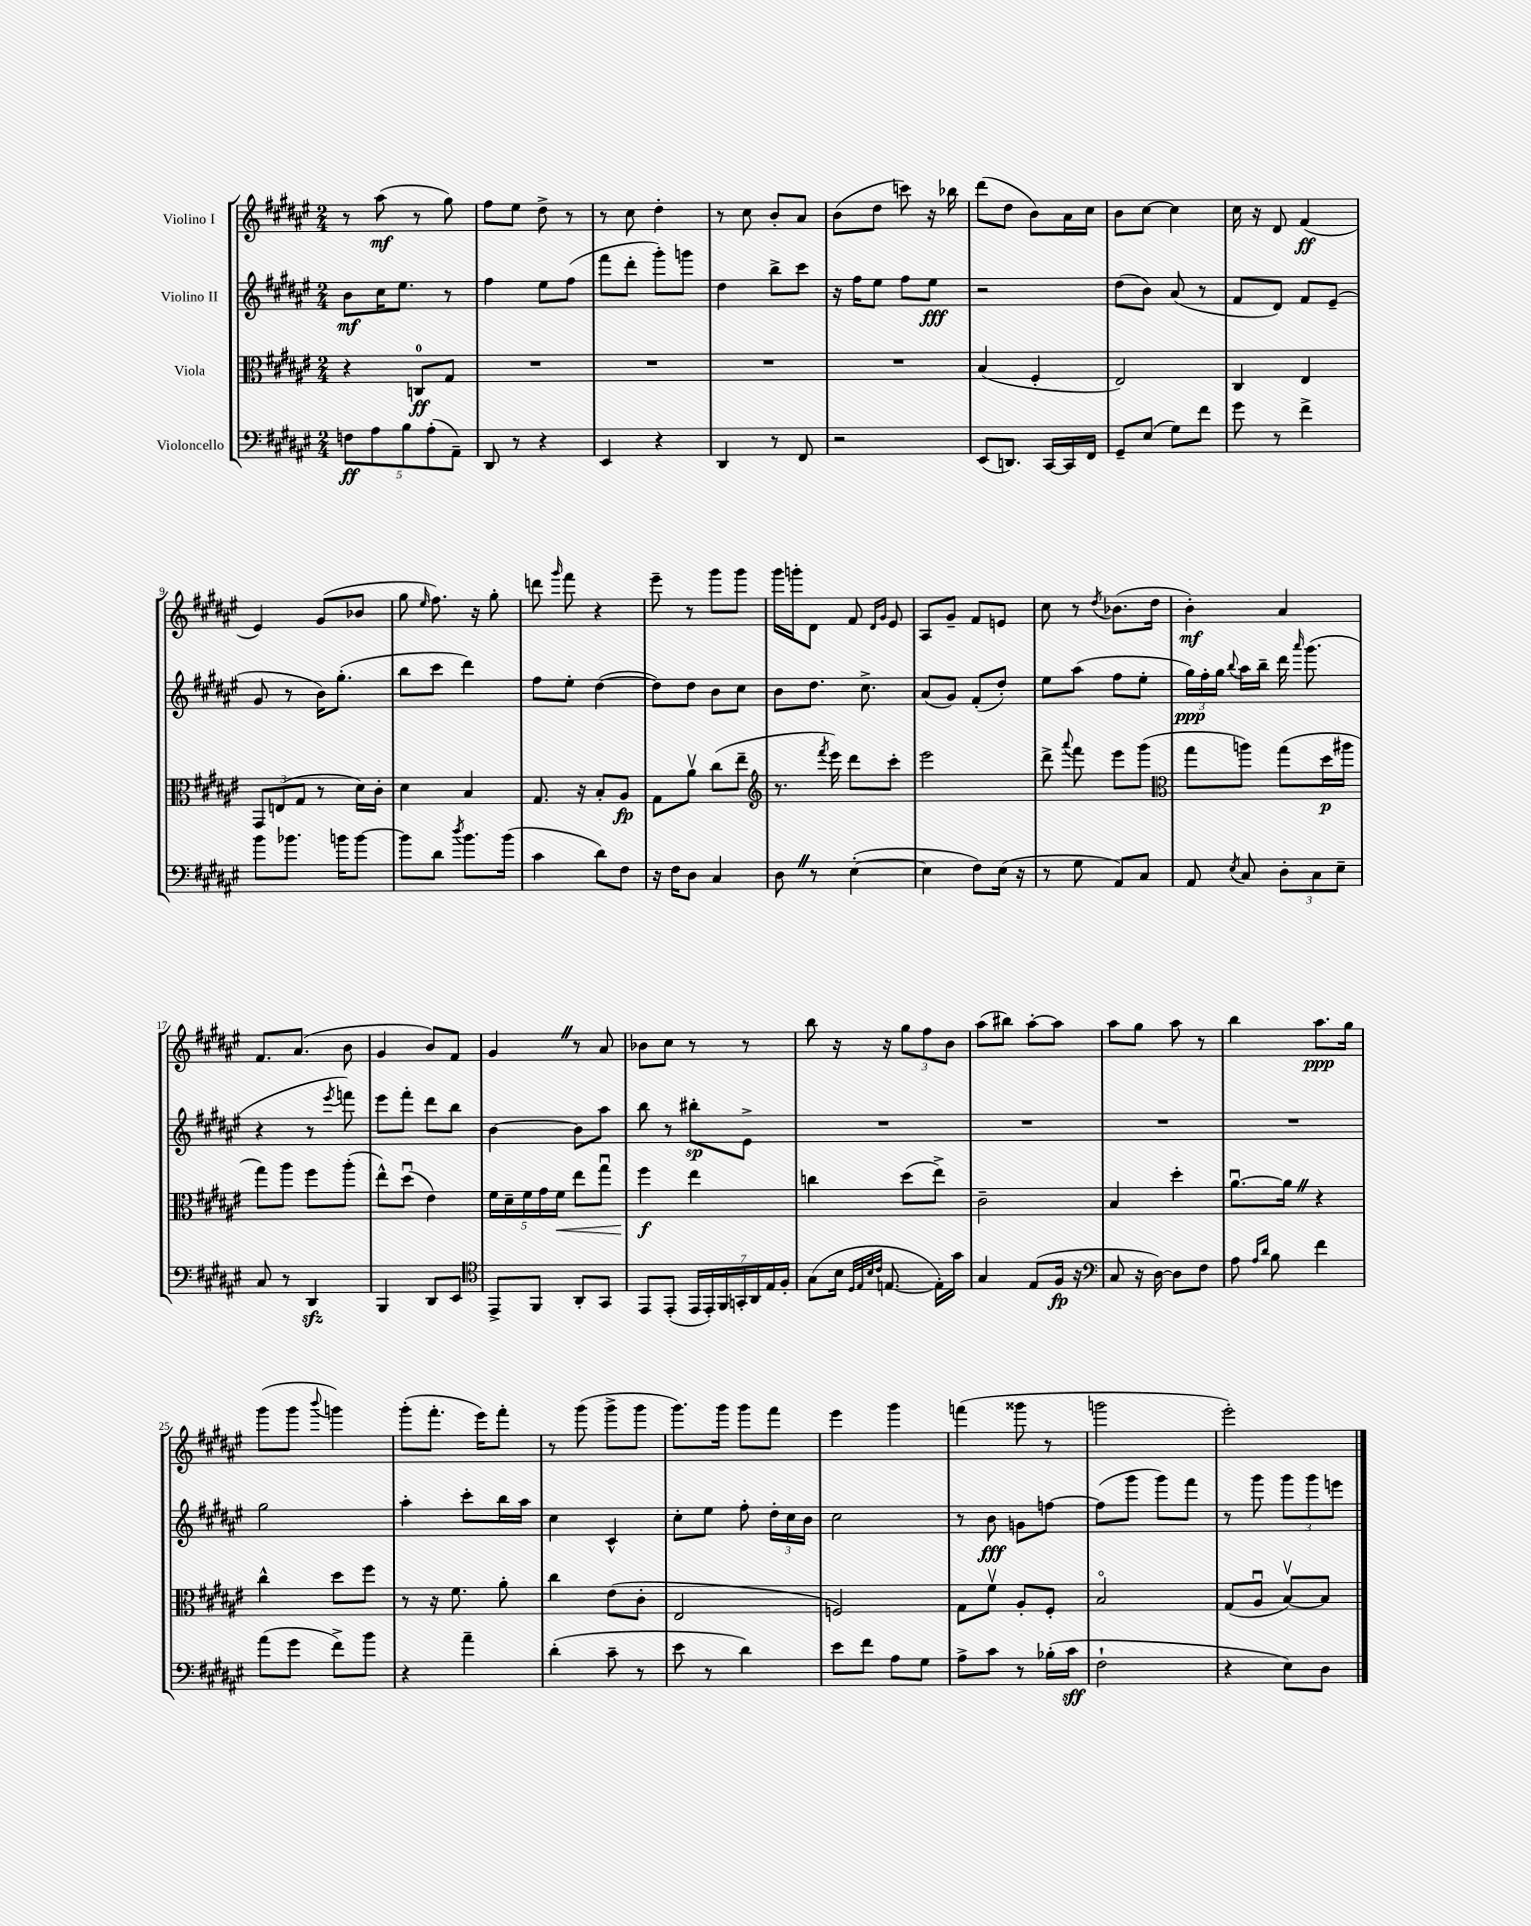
<<
\new StaffGroup <<
\new Staff = "s0" \with { instrumentName = "Violino I" } {
    \clef treble \key fis \major \numericTimeSignature \time 2/4
    \autoBeamOff r8 ais''8\mf( r8 gis''8) |
    fis''8[ eis''8] dis''8-> r8 |
    r8 cis''8 dis''4-. |
    r8 cis''8 b'8[-. ais'8] |
    b'8[( dis''8] c'''8) r16 bes''16 |
    dis'''8[( dis''8] b'8[) ais'16 cis''16] |
    b'8[ cis''8]~ cis''4 |
    cis''16 r16 dis'8 fis'4\ff( |
    eis'4) gis'8[( bes'8] |
    gis''8 \grace { eis''16 } fis''8.) r16 gis''8-. |
    d'''8 \grace { gis'''16 } fis'''8 r4 |
    eis'''8-- r8 gis'''8[ gis'''8] |
    gis'''16[ g'''16-. dis'8] fis'8 \grace { dis'16[ gis'16] } eis'8 |
    ais8[ gis'8]-- fis'8[ e'8] |
    cis''8 r8 \acciaccatura { dis''8 } bes'8.[( dis''16] |
    b'4-.\mf) ais'4 |
    fis'8.[ ais'8.]( b'8 |
    gis'4 b'8[) fis'8] |
    gis'4 \once \override BreathingSign.text = \markup { \musicglyph "scripts.caesura.straight" } \breathe r8 ais'8 |
    bes'8[ cis''8] r8 r8 |
    b''8 r16 r16 \tuplet 3/2 { gis''8[ fis''8 b'8] } |
    ais''8[( bis''8]) ais''8[~-. ais''8] |
    ais''8[ gis''8] ais''8 r8 |
    b''4 ais''8.[\ppp gis''16] |
    gis'''8[( gis'''8] \appoggiatura { b'''8 } g'''4) |
    gis'''8[-.( fis'''8.]-. eis'''16[) fis'''8]-. |
    r8 gis'''8( gis'''8[-> gis'''8] |
    gis'''8.[) gis'''16] gis'''8[ fis'''8] |
    eis'''4 gis'''4 |
    f'''4( gisis'''8 r8 |
    g'''2 |
    eis'''2-.) \bar "|." |
}
\new Staff = "s1" \with { instrumentName = "Violino II" } {
    \clef treble \key fis \major \numericTimeSignature \time 2/4
    \autoBeamOff b'8[\mf cis''16 eis''8.] r8 |
    fis''4 eis''8[ fis''8]( |
    fis'''8[ dis'''8]-. gis'''8[-.) g'''8] |
    dis''4 b''8[-> cis'''8] |
    r16 fis''16[ eis''8] fis''8[ eis''8]\fff |
    r2 |
    dis''8[( b'8]) ais'8( r8 |
    fis'8[ dis'8]) fis'8[ eis'8]--( |
    gis'8 r8 b'16[) gis''8.]-.( |
    b''8[ cis'''8] dis'''4) |
    fis''8[ eis''8]-. dis''4~( |
    dis''8[) dis''8] b'8[ cis''8] |
    b'8[ dis''8.] cis''8.-> |
    ais'8[( gis'8]) fis'8[-.( dis''8]-.) |
    eis''8[ ais''8]( fis''8[ eis''8]-. |
    \tuplet 3/2 { gis''16[\ppp) fis''16-. gis''16] } \appoggiatura { b''8 } ais''16[ b''16]-- dis'''16 \grace { ais'''16 } gis'''8.( |
    r4 r8 \acciaccatura { eis'''8 } f'''8) |
    eis'''8[ fis'''8]-. dis'''8[ b''8] |
    b'4~ b'8[ ais''8] |
    b''8 r8 bis''8[-.\sp eis'8]-> |
    R2 |
    R2 |
    R2 |
    R2 |
    gis''2 |
    ais''4-. cis'''8[-. b''16 ais''16] |
    cis''4 cis'4-^ |
    cis''8[-. eis''8] fis''8-. \tuplet 3/2 { dis''16[-. cis''16 b'16] } |
    cis''2 |
    r8 b'8\fff g'8[ f''8]~ |
    f''8[( gis'''8] gis'''8[) fis'''8] |
    r8 gis'''8 \tuplet 3/2 { gis'''8[ gis'''8 e'''8] } \bar "|." |
}
\new Staff = "s2" \with { instrumentName = "Viola" } {
    \clef alto \key fis \major \numericTimeSignature \time 2/4
    \autoBeamOff r4 c8[-0\ff gis8] |
    R2 |
    R2 |
    R2 |
    R2 |
    b4( fis4-. |
    eis2) |
    cis4 eis4 |
    \tuplet 3/2 { gis,8[ e8( gis8] } r8 dis'16[) cis'16]-. |
    dis'4 b4 |
    gis8. r16 b8[-. ais8]\fp |
    gis8[ ais'8]\upbow cis''8[( eis''8]-- |
    \clef treble r8. \acciaccatura { fis'''8 } eis'''16) dis'''8[ cis'''8]-. |
    eis'''2 |
    dis'''8-> \appoggiatura { ais'''8 } fis'''8 eis'''8[ gis'''8]( |
    \clef alto gis''8[ a''8]) gis''8[( dis''16\p ais''16] |
    gis''8[) ais''8] fis''8[ ais''8]-.( |
    eis''8[-^) dis''8]\downbow( eis'4) |
    \tuplet 5/4 { fis'16[ dis'16-- fis'16 gis'16 fis'16]\< } eis''8[ gis''8]\downbow |
    fis''4\f\! eis''4 |
    c''4 dis''8[( eis''8]->) |
    cis'2-- |
    b4 dis''4-. |
    ais'8.[~\downbow ais'16] \once \override BreathingSign.text = \markup { \musicglyph "scripts.caesura.straight" } \breathe r4 |
    cis''4-^ dis''8[ fis''8] |
    r8 r16 fis'8. ais'8-. |
    cis''4 eis'8[( cis'8]-. |
    eis2 |
    f2) |
    gis8[ fis'8]\upbow ais8[-. fis8]-. |
    b2\flageolet |
    gis8[( ais8]\downbow b8[~\upbow) b8] \bar "|." |
}
\new Staff = "s3" \with { instrumentName = "Violoncello" } {
    \clef bass \key fis \major \numericTimeSignature \time 2/4
    \autoBeamOff \tuplet 5/4 { f8[\ff ais8 b8 ais8-.( ais,8]--) } |
    dis,8 r8 r4 |
    eis,4 r4 |
    dis,4 r8 fis,8 |
    r2 |
    eis,8[( d,8.]) cis,16[~ cis,16 fis,16] |
    gis,8[-- eis8]( gis8[) fis'8] |
    gis'8 r8 fis'4-> |
    b'8[ bes'8.] b'16[ b'8]~ |
    b'8[ dis'8] \acciaccatura { dis''8 } b'8.[ b'16]( |
    cis'4 dis'8[) fis8] |
    r16 fis16[ dis8] cis4 |
    dis8 \once \override BreathingSign.text = \markup { \musicglyph "scripts.caesura.straight" } \breathe r8 eis4~-.( |
    eis4 fis8[) eis16]( r16 |
    r8 gis8 ais,8[) cis8] |
    ais,8 \acciaccatura { eis8 } cis8 \tuplet 3/2 { dis8[-. cis8 eis8]-- } |
    cis8 r8 dis,4\sfz |
    b,,4 dis,8[ eis,8] |
    \clef tenor eis,8[-> fis,8] ais,8[-. gis,8] |
    eis,8[ eis,8]-.( \tuplet 7/4 { eis,16[ eis,16-.) fis,16 g,16-. ais,16 eis16 fis16]-. } |
    gis8[( b16] \grace { dis32[ eis32 b32 cis'32] } e8.~ e16[-.) gis'16] |
    gis4 eis8[( fis16]\fp r16 |
    \clef bass cis8 r16 dis16~) dis8[ fis8] |
    ais8 \grace { ais16[ dis'16] } b8 fis'4 |
    ais'8[( gis'8] fis'8[->) b'8] |
    r4 ais'4-- |
    dis'4-.( cis'8-- r8 |
    eis'8 r8 dis'4) |
    eis'8[ fis'8] ais8[ gis8] |
    ais8[-> cis'8] r8 bes16[-.( cis'16]\sff |
    fis2-! |
    r4 eis8[) dis8] \bar "|." |
}
>>
>>
